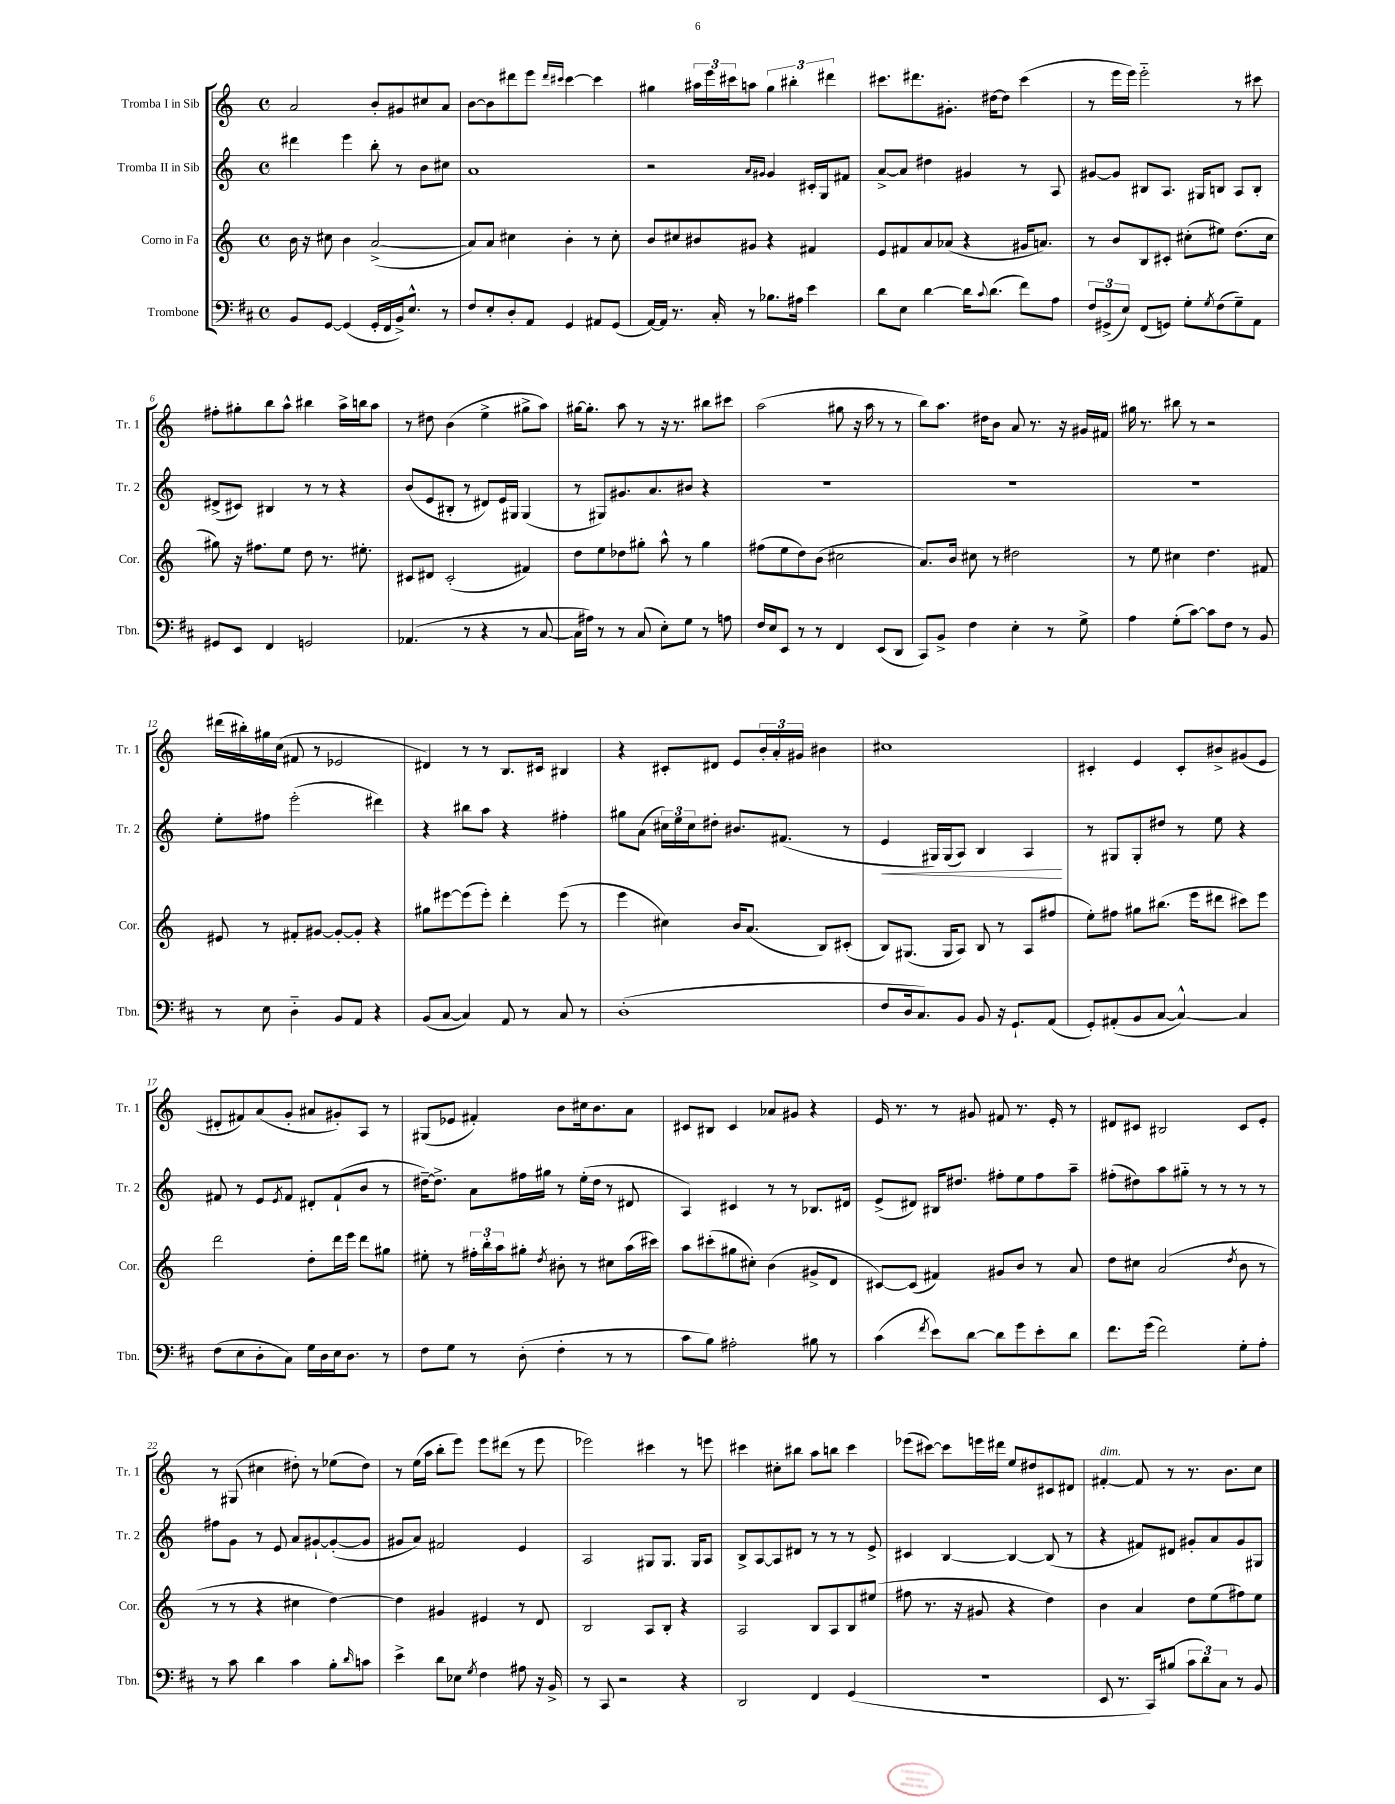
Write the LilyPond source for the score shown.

<<
\new StaffGroup <<
\new Staff = "s0" \with { instrumentName = "Tromba I in Sib" shortInstrumentName = "Tr. 1" } {
    \clef treble \key c \major \defaultTimeSignature \time 4/4
    a'2 b'8-. gis'8 cis''8 a'8 |
    b'8~ b'8 dis'''8 e'''8 \grace { dis'''16 cis'''16 } cis'''4~ cis'''4 |
    gis''4 \tuplet 3/2 { ais''16 e'''16 cis'''16 } a''8 \tuplet 3/2 { gis''4 bis''4-. dis'''4 } |
    cis'''8. dis'''8. gis'8.-. dis''16~ dis''8 cis'''4( |
    r8 e'''16 e'''16) e'''2-_ r8 cis'''8 |
    fis''8-. gis''8-. b''8 a''8-^ bis''4 a''16-> b''16 a''8 |
    r8 dis''8 b'4( e''4-> gis''8-> a''8) |
    gis''16~ gis''8.-. a''8 r8 r16 r8. bis''8 cis'''8 |
    a''2( gis''8 r16 a''16 r8 r8 |
    b''8) a''8. dis''16 b'8 a'8 r8. r16 gis'16 fis'16 |
    gis''16 r8. bis''8 r8 r2 |
    dis'''16( bis''16-.) gis''16 c''16( fis'8 r8 ees'2 |
    dis'4) r8 r8 b8. cis'16 bis4 |
    r4 cis'8-. dis'8 e'8 \tuplet 3/2 { b'16-. a'16-. gis'16 } bis'4 |
    cis''1 |
    cis'4-. e'4 cis'8-. bis'8-> gis'8( e'8 |
    dis'8-. fis'8) a'8( g'8-. ais'8 gis'8-.) a8 r8 |
    gis8( ees'8 fis'4-.) b'8 cis''16 b'8. a'8 |
    cis'8 bis8 cis'4 aes'8 gis'8 r4 |
    e'16 r8. r8 gis'8 fis'8 r8. e'16-. r8 |
    dis'8 cis'8 bis2 cis'8 e'8-. |
    r8 gis8( cis''4 dis''8-.) r8 ees''8( dis''8) |
    r8 e''16( a''16 b''8-. e'''8) e'''8 dis'''8( r8 e'''8 |
    ees'''2) cis'''4 r8 e'''8 |
    cis'''4 cis''8-. bis''8 a''8 b''8 cis'''4 |
    ees'''8( cis'''8~) cis'''8 e'''16 dis'''16 e''8 dis''8 cis'8 dis'8 |
    fis'4~-.^\markup { \italic "dim." } fis'8 r8 r8. b'8. c''8 \bar "|." |
}
\new Staff = "s1" \with { instrumentName = "Tromba II in Sib" shortInstrumentName = "Tr. 2" } {
    \clef treble \key c \major \defaultTimeSignature \time 4/4
    dis'''4 e'''4 b''8-. r8 b'8 cis''8 |
    a'1 |
    r2 \grace { a'16 gis'16 } gis'4 cis'16-. g16 fis'8 |
    a'8~-> a'8 dis''4 gis'4 r8 a8 |
    gis'8~ gis'8 bis8 a8. gis16 b8 a8 b8-. |
    dis'8->( cis'8) bis4 r8 r8 r4 |
    b'8( e'8 bis8-. r8 dis'8) e'16 gis16 gis4( |
    r8 gis8) gis'8. a'8. bis'8 r4 |
    R1 |
    R1 |
    R1 |
    e''8-. fis''8 e'''2-.( dis'''4) |
    r4 bis''8 a''8 r4 fis''4-. |
    gis''8 a'8( \tuplet 3/2 { cis''16) e''16 cis''16 } dis''8-. bis'8. fis'8.( r8 |
    e'4\< gis16) gis16( a8) b4 a4\! |
    r8 gis8 gis8-. dis''8 r8 e''8 r4 |
    fis'8 r8 e'8 \acciaccatura { e'8 } fis'8 dis'8-. fis'8-!( b'8 r8 |
    dis''16~--) dis''8.-> a'8 fis''16 gis''16 r8 e''16-.( dis''16 r8 dis'8 |
    a4) cis'4 r8 r8 bes8. dis'16 |
    e'8->( dis'8) bis16 dis''8. fis''8-. e''8 fis''8 a''8-- |
    fis''8-.( dis''8) a''8 gis''8-_ r8 r8 r8 r8 |
    fis''8 g'8 r8 e'8 a'8 gis'8~-! gis'8~-.( gis'8 |
    gis'8 a'8) fis'2 e'4 |
    a2 gis8 gis8. gis16 a8 |
    b8-> a8~ a8 dis'8 r8 r8 r8 e'8-> |
    cis'4 b4~ b4~ b8( r8 |
    r4 fis'8) dis'8 gis'8-. a'8 gis'8 gis8 \bar "|." |
}
\new Staff = "s2" \with { instrumentName = "Corno in Fa" shortInstrumentName = "Cor." } {
    \clef treble \key c \major \defaultTimeSignature \time 4/4
    b'16 r16 cis''8 b'4 a'2~->( |
    a'8) a'8 cis''4 b'4-. r8 cis''8-. |
    b'8 cis''8 bis'8 gis'8 r4 fis'4 |
    e'8 fis'8 a'8 aes'8( r4 gis'16 a'8.) |
    r8 b'8 b8 cis'8-. cis''8-.( eis''8) d''8.( cis''16 |
    gis''8) r16 fis''8. e''8 d''8 r8. eis''8.-. |
    cis'8 dis'8 cis'2-.( fis'4) |
    d''8 e''8 des''8 gis''8-. a''8-^ r8 gis''4 |
    fis''8( e''8 d''8) b'8( cis''2 |
    a'8.) b'16 cis''8 r8 dis''2 |
    r8 e''8 cis''4 d''4. fis'8 |
    eis'8 r8 fis'8-. gis'8~ gis'8~-. gis'8-. r4 |
    gis''8 eis'''8~ eis'''8( eis'''8-.) d'''4-. eis'''8( r8 |
    e'''4 cis''4) b'16 a'8.( b8) cis'8-.( |
    b8) gis8.( gis16 a8) b8 r8 a8( fis''8 |
    e''8-.) fis''8 gis''8 bis''8.( e'''16 dis'''8 cis'''8) e'''8 |
    d'''2 d''8-. d'''16 e'''16 d'''8 gis''8 |
    eis''8-. r8 \tuplet 3/2 { fis''16-. b''16-. a''16 } gis''8-. \acciaccatura { d''8 } bis'8-. r8 cis''8 a''16( cis'''16) |
    a''8 cis'''8-.( gis''8 cis''8-.) b'4( gis'8-> d'8 |
    cis'8~) cis'8( fis'4) gis'8 b'8 r8 a'8 |
    d''8 cis''8 a'2( \acciaccatura { d''8 } b'8 r8 |
    r8 r8 r4 cis''4 d''4~) |
    d''4 gis'4 eis'4 r8 d'8 |
    b2 a8 b8-. r4 |
    a2 b8 a8 b8 eis''8( |
    fis''8 r8. r16 gis'8 r4 d''4) |
    b'4 a'4 d''8 e''8( fis''8) e''8 \bar "|." |
}
\new Staff = "s3" \with { instrumentName = "Trombone" shortInstrumentName = "Tbn." } {
    \clef bass \key d \major \defaultTimeSignature \time 4/4
    b,8 g,8~ g,4( g,16-. fis,16 b,16->) e8.-^ r8 |
    fis8 e8-. d8-. a,8 g,4 ais,8 g,8( |
    a,16~) a,16 r8. cis16-. r8 bes8. ais16 e'4 |
    d'8 e8 d'4~ d'16 \appoggiatura { cis'8 } d'8.( fis'8) a8 |
    \tuplet 3/2 { fis8 gis,8->( e8) } fis,8( g,8) g8-. \acciaccatura { g8 } fis8( g8--) a,8 |
    gis,8 e,8 fis,4 g,2 |
    aes,4.( r8 r4 r8 cis8~ |
    cis16 ais16) r8 r8 cis8( e8-.) g8 r8 a8 |
    fis16 e16 e,8 r8 r8 fis,4 e,8( d,8 |
    cis,8) b,8-> fis4 e4-. r8 g8-> |
    a4 g8-.( cis'8~) cis'8 fis8 r8 b,8 |
    r8 e8 d4-_ b,8 a,8 r4 |
    b,8( cis8~ cis4) a,8 r8 cis8 r8 |
    d1-.( |
    fis8 d16 cis8.) b,8 b,8 r16 g,8.-! a,8( |
    g,8-.) ais,8-.( b,8 cis8~ cis4~-^) cis4 |
    fis8( e8 d8-. cis8) g16 d16 e16 d8. r8 |
    fis8 g8 r8 d8-.( fis4-. r8 r8 |
    cis'8 b8) ais2-. bis8 r8 |
    cis'4( \acciaccatura { fis'8 } e'8) d'8~ d'8 g'8 e'8-. d'8 |
    fis'8. g'16( fis'2) g8-. a8-. |
    r8 cis'8 d'4 cis'4 b8-. \grace { d'16 } c'8 |
    e'4-> d'8 ees8 \acciaccatura { g8 } fis4 ais8 r16 b,16-> |
    r8 cis,8 r2 r4 |
    d,2 fis,4 g,4( |
    R1 |
    e,8 r8. cis,16) bis8( \tuplet 3/2 { cis'8 d'8) cis8 } r8 b,8 \bar "|." |
}
>>
>>
